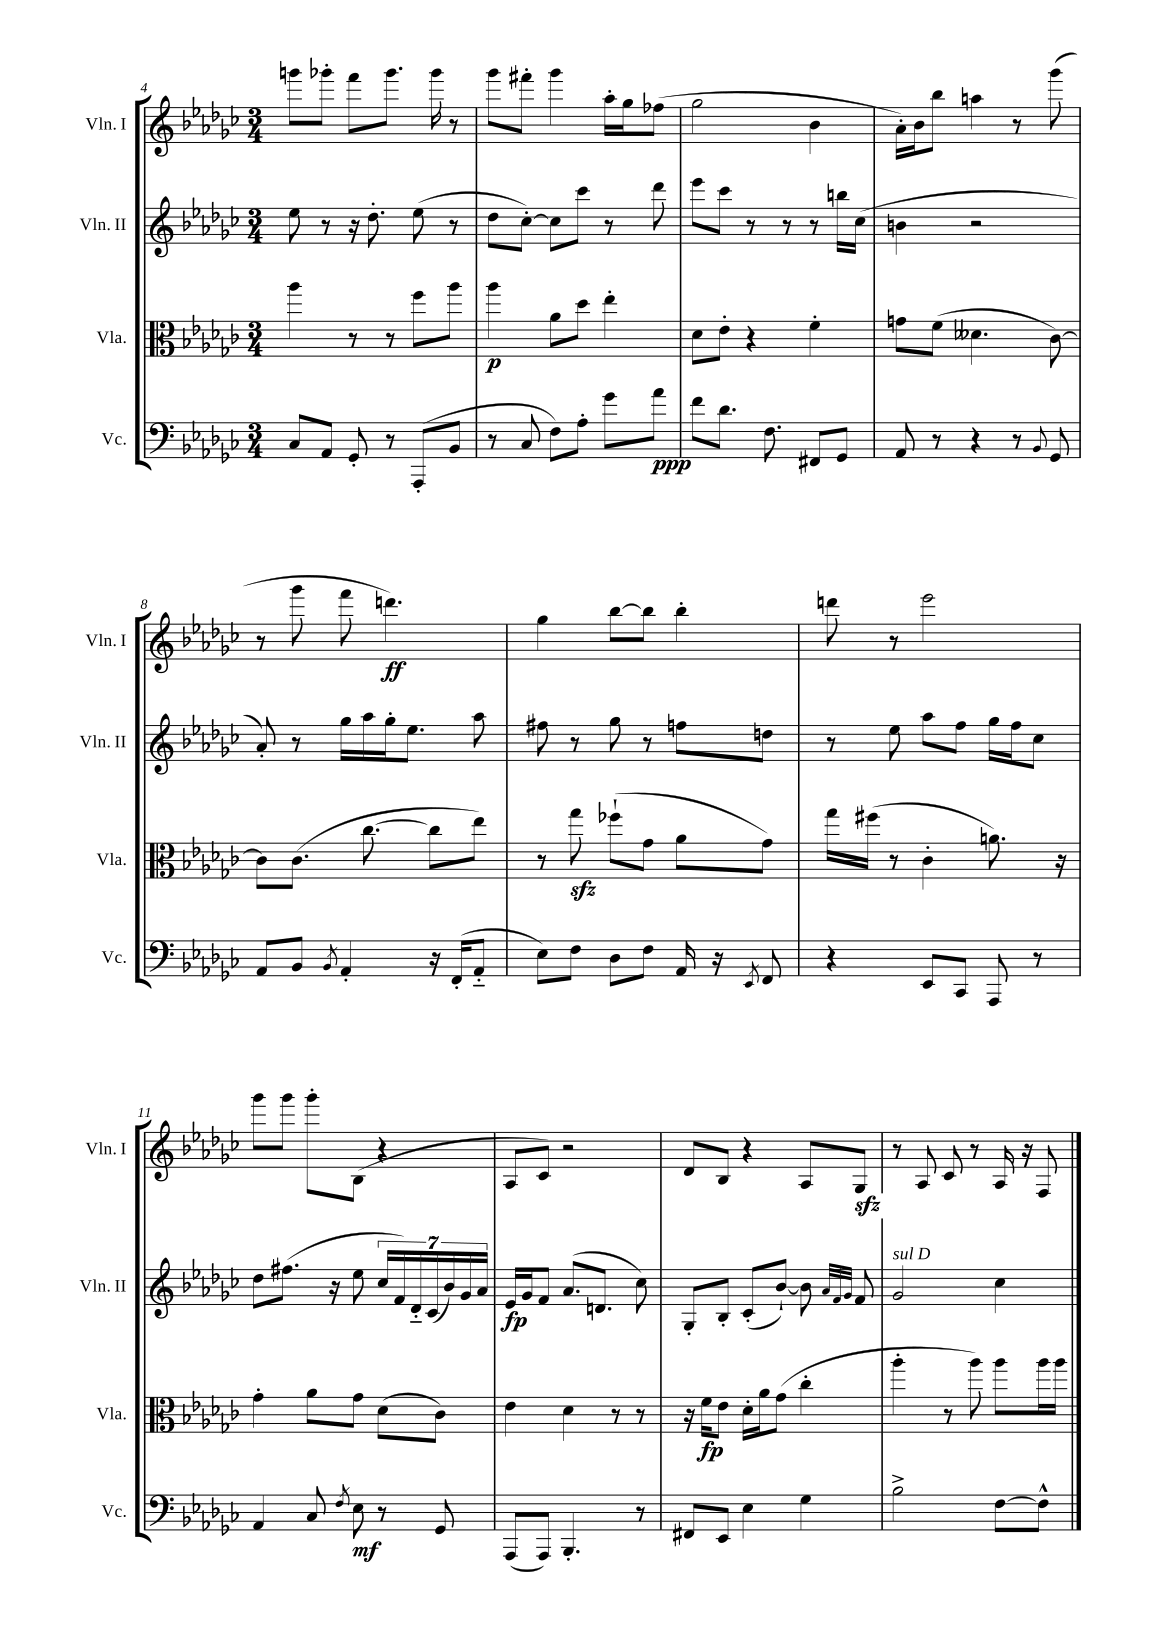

**kern	**kern	**kern	**kern
*staff4	*staff3	*staff2	*staff1
*clefF4	*clefC3	*clefG2	*clefG2
*k[b-e-a-d-g-c-]	*k[b-e-a-d-g-c-]	*k[b-e-a-d-g-c-]	*k[b-e-a-d-g-c-]
*M3/4	*M3/4	*M3/4	*M3/4
8C-/L	4aa-\	8ee-\	8ggg\L
8AA-/J	.	8r	8ggg-'\J
8GG-'/	8r	16r	8fff\L
.	.	8.dd-'\	.
8r	8r	.	8.ggg-\J
(8AAA-'/L	8ff\L	(8ee-\	.
.	.	.	16ggg-\
8BB-/J	8aa-\J	8r	8r
=	=	=	=
8r	4aa-\	8dd-\L	8ggg-\L
8C-/	.	[8cc-'\J)	8fff#'\J
8F\L)	8a-\L	8cc-\]L	4ggg-\
8A-'\J	8dd-\J	8ccc-\J	.
8g-\L	4ee-'\	8r	16aa-'\LL
.	.	.	16gg-\J
8a-\J	.	8ddd-\	(8ff-\J
=	=	=	=
8f\L	8d-\L	8eee-\L	2gg-\
8.d-\J	8e-'\J	8ccc-\J	.
.	4r	8r	.
8.F\	.	.	.
.	.	8r	.
8FF#/L	4f'\	8r	4b-\
8GG-/J	.	16bb\LL	.
.	.	(16cc-\JJ	.
=	=	=	=
8AA-/	8g\L	4b\	16a-'\LL)
.	.	.	16b-\J
8r	(8f\J	.	8bb-\J
4r	4.d--\	2r	4aa\
8r	.	.	8r
8qqBB-/	.	.	.
8GG-/	[8c-\)	.	(8ggg-\
=	=	=	=
8AA-/L	8c-\]L	8a-'/)	8r
8BB-/J	(8.c-\J	8r	8ggg-\
8qBB-/	.	.	.
4AA-'/	.	16gg-\LL	8fff\
.	[8.cc-\	16aa-\	.
.	.	16gg-'\J	4.ddd\)
.	.	8.ee-\J	.
16r	8cc-\]L	.	.
(16FF'/LK	.	.	.
8AA-'~/J	8ee-\J)	8aa-\	.
=	=	=	=
8E-\L)	8r	8ff#\	4gg-\
8F\J	8gg-\	8r	.
8D-\L	(8ff-`\L	8gg-\	[8bb-\L
8F\J	8g-\J	8r	8bb-\]J
16AA-/	8a-\L	8ff\L	4bb-'\
16r	.	.	.
8qEE-/	.	.	.
8FF/	8g-\J)	8dd\J	.
=	=	=	=
4r	16gg-\LL	8r	8ddd\
.	(16ff#\JJ	.	.
.	8r	8ee-\	8r
8EE-/L	4c-'\	8aa-\L	2eee-\
8CC-/J	.	8ff\J	.
8AAA-/	8.a\)	16gg-\LL	.
.	.	16ff\J	.
8r	.	8cc-\J	.
.	16r	.	.
=	=	=	=
4AA-/	4g-'\	8dd-\L	8ggg-\L
.	.	(8.ff#\J	8ggg-\J
8C-/	8a-\L	.	8ggg-'\L
.	.	16r	.
8qF/	.	.	.
8E-\	8g-\J	8ee-\	(8B-\J
8r	(8d-\L	28cc-/LL	4r
.	.	28f/)	.
.	.	28d-'~/	.
.	.	(28c-/	.
8GG-/	8c-\J)	.	.
.	.	28b-/)	.
.	.	28g-/	.
.	.	28a-/JJ	.
=	=	=	=
(8AAA-/L	4e-\	16e-/LL	8A-/L
.	.	16g-/J	.
8AAA-/J)	.	8f/J	8c-/J)
4.BBB-'/	4d-\	(8.a-/L	2r
.	.	8.d/J	.
.	8r	.	.
8r	8r	8cc-\)	.
=	=	=	=
8FF#/L	16r	8G-'/L	8d-/L
.	16f\LK	.	.
8EE-/J	8e-\J	8B-'/J	8B-/J
4E-\	16d-'\LL	(8c-'/L	4r
.	16a-\J	.	.
.	(8g-\J	[8b-`/J)	.
4G-\	4cc-'\	8b-\]	8A-/L
.	.	32qqa-/LLL	.
.	.	32qqf/	.
.	.	32qqg-/JJJ	.
.	.	8f/	8G-/J
=	=	=	=
2B-^\	4aa-'\	2g-/	8r
.	.	.	8A-/
.	8r	.	8c-/
.	8aa-\)	.	8r
[8F\L	8aa-\L	4cc-\	16A-/
.	.	.	16r
8F^^\]J	16aa-\L	.	8F/
.	16aa-\JJ	.	.
==	==	==	==
*-	*-	*-	*-
